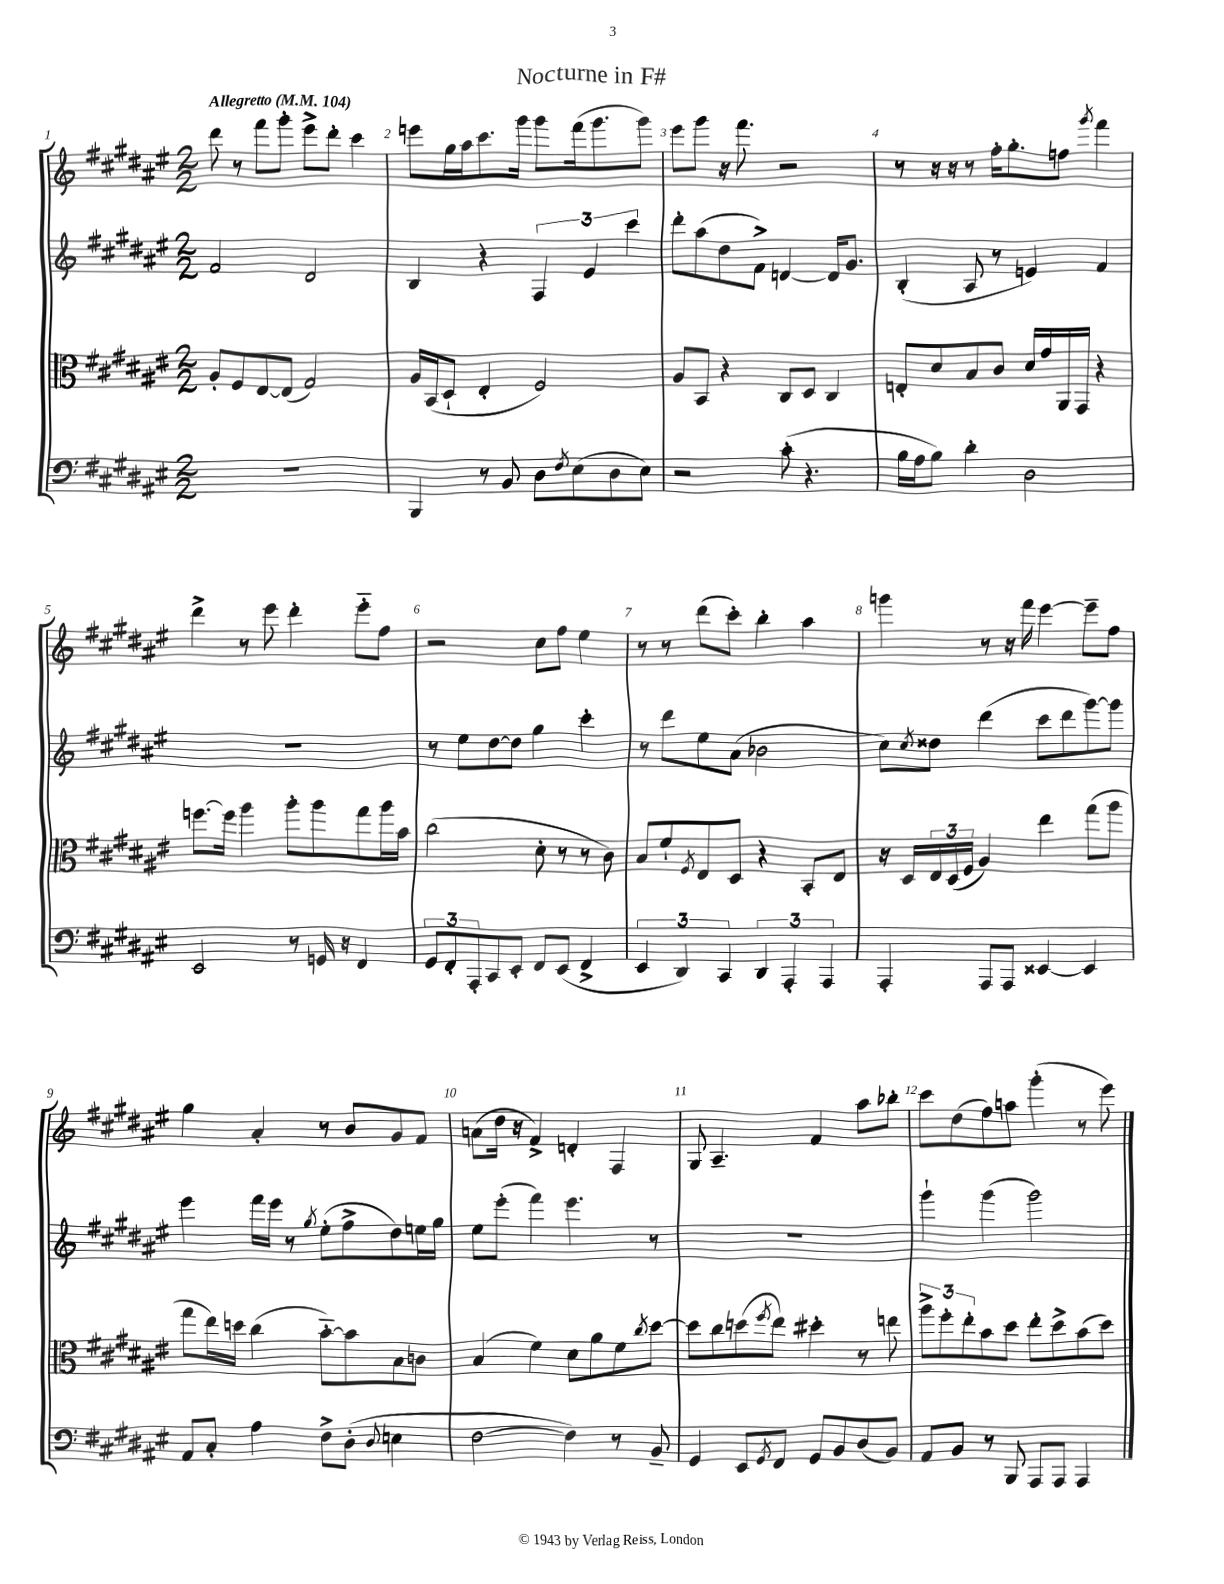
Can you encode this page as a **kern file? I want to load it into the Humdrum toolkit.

**kern	**kern	**kern	**kern
*part4	*part3	*part2	*part1
*staff4	*staff3	*staff2	*staff1
*clefF4	*clefC3	*clefG2	*clefG2
*k[f#c#g#d#a#e#]	*k[f#c#g#d#a#e#]	*k[f#c#g#d#a#e#]	*k[f#c#g#d#a#e#]
*M2/2	*M2/2	*M2/2	*M2/2
*MM104	*MM104	*MM104	*MM104
=1	=1	=1	=1
!	!	!	!LO:TX:a:B:t=Allegretto
1r	8A#'/L	2f#/	8ddd#\
.	8F#/	.	8r
.	[8E#/	.	8fff#\L
.	(8E#/J]	.	8ggg#'\J
.	2G#/)	2d#/	8eee#^\L
.	.	.	8ddd#'\J
.	.	.	4ccc#\
=2	=2	=2	=2
4BBB/	16A#/LL	4B/	8eeen\L
.	(16BB/J	.	.
.	8D#`/J	.	16gg#\L
.	.	.	16aa#\J
8r	4E#'/	4r	8.ccc#\
8BB/	.	.	.
.	.	.	16ggg#\Jk
8D#\L	2F#/)	6F#/	8ggg#\L
8qF#/	.	.	.
(8E#\	.	.	(16fff#\k
.	.	6e#/	.
.	.	.	8.ggg#\
8D#\	.	.	.
.	.	6ccc#\	.
8E#\J)	.	.	8ggg#\J)
=3	=3	=3	=3
2r	8A#/L	8ddd#'\L	8eee#\L
.	8BB/J	(8aa#\	8ggg#\J
.	4r	8dd#\	16r
.	.	.	8.fff#\
.	.	8f#^\J)	.
(8c#'\	8C#/L	[4dn/	2r
4.r	8D#/J	.	.
.	4C#/	16d/KL]	.
.	.	8.g#/J	.
=4	=4	=4	=4
16B\LL	8En'/L	(4B'/	8r
16A#\J	.	.	.
8B\J)	8d#/	.	16r
.	.	.	16r
4d#'\	8B/	8A#/	8r
.	8c#/J	8r	16ff#'\KL
.	.	.	8.gg#'\
2D#\	16d#/LL	4en/)	.
.	16g#/	.	.
.	16AA#/	.	8ffn\J
.	16GG#/JJ	.	.
.	.	.	8qggg#/
.	4r	4f#/	4fff#\
!!LO:LB:g=z
=5	=5	=5	=5
2EE#/	[8.ffn\L	1r	4ddd#^\
.	16ff\Jk]	.	.
.	4aa#\	.	8r
.	.	.	8eee#\
8r	8aa#'\L	.	4ddd#'\
16GGn/	8aa#\	.	.
16r	.	.	.
4FF#/	8gg#\	.	8eee#\L
.	16aa#\L	.	8ff#\J
.	16b\JJ	.	.
=6	=6	=6	=6
12GG#/L	(2cc#\	8r	2r
12FF#'/	.	.	.
.	.	8ee#\L	.
12AAA#'/	.	.	.
8CC#/	.	[8dd#\	.
8EE#'/J	.	8dd#\J]	.
8FF#/L	8d#'\	4gg#\	8cc#\L
(8EE#/J	8r	.	8ff#\J
4FF#^/	8r	4ccc#'\	4ee#\
.	8c#\)	.	.
=7	=7	=7	=7
6EE#/	8B/L	8r	8r
.	8f#`/	8ddd#\L	8r
6DD#/)	.	.	.
.	8qF#/	.	.
.	8E#/	8ee#\	(8ddd#\L
6CC#/	.	.	.
.	8D#/J	(8a#\J	8ccc#'\J)
6DD#/	4r	2b-X\	4bb'\
6AAA#'/	.	.	.
.	8BB'/L	.	4aa#\
6AAA#/	.	.	.
.	8E#/J	.	.
=8	=8	=8	=8
4AAA#'/	16r	8cc#\L)	4gggn\
.	16D#/LL	.	.
.	.	8qcc#/	.
.	24E#/	8dd##X\J	.
.	(24D#/	.	.
.	24F#/JJ	.	.
8AAA#/L	4A#/)	(4ddd#\	8r
8AAA#/J	.	.	16r
.	.	.	16fff#\
[4EE##X/	4ee#\	8ccc#\L	[4eee#\
.	.	8ddd#\	.
4EE##/]	(8gg#\L	[8ggg#\)	8eee#~\L]
.	8aa#\J	8ggg#\J]	8ff#\J
!!LO:LB:g=z
=9	=9	=9	=9
8AA#/L	8gg#\L	4eee#\	4gg#\
8C#'/J	16ee#\L)	.	.
.	16ddn\JJ	.	.
4A#\	(4cc#\	16fff#\LL	4a#'/
.	.	16eee#\JJ	.
.	.	8r	.
.	.	8qgg#/	.
8F#^\L	[8b\L)	(8ee#'\L	8r
(8D#'\J	8b\]	8ff#^\	8b/L
8qqD#/	.	.	.
4En\	8B\	8dd#\)	8g#/
.	8cn\J	16een\L	8f#/J
.	.	16gg#\JJ	.
=10	=10	=10	=10
[2F#\	(4B/	8ee#\L	(8an\L
.	.	(8eee#'\J	16dd#\Jk
.	.	.	16r
.	4f#\)	4fff#\)	4f#^/)
4F#\])	8d#\L	4.eee#\	4dn'/
.	8a#\	.	.
8r	8f#\	.	4F#/
.	8qcc#/	.	.
8BB~/	[8dd#\J	8r	.
=11	=11	=11	=11
4GG#/	8dd#\L]	1r	8G#/
.	8cc#\	.	4.A#~/
8EE#/L	(8ddn\	.	.
8qGG#/	8qff#/	.	.
8FF#/J	8ee#\J)	.	.
8GG#/L	4dd#X'\	.	4f#/
8BB/	.	.	.
(8D#/	8r	.	8aa#\L
8BB/J)	8een\	.	8bb-X'\J
=12	=12	=12	=12
8AA#/L	12aa#^\L	4ggg#`\	8ccc#\L
.	12ff#'\	.	.
8BB/J	.	.	(8dd#\
.	12ee#'\	.	.
8r	8b\	(4ggg#\	8ff#\)
8BBB/	8dd#\J	.	8aan\J
8AAA#/L	8ee#'\L	2ggg#\)	(4ggg#'\
8AAA#/J	8dd#^\	.	.
4AAA#/	(8b\	.	8r
.	8dd#\J)	.	8eee#\)
==	==	==	==
*-	*-	*-	*-
